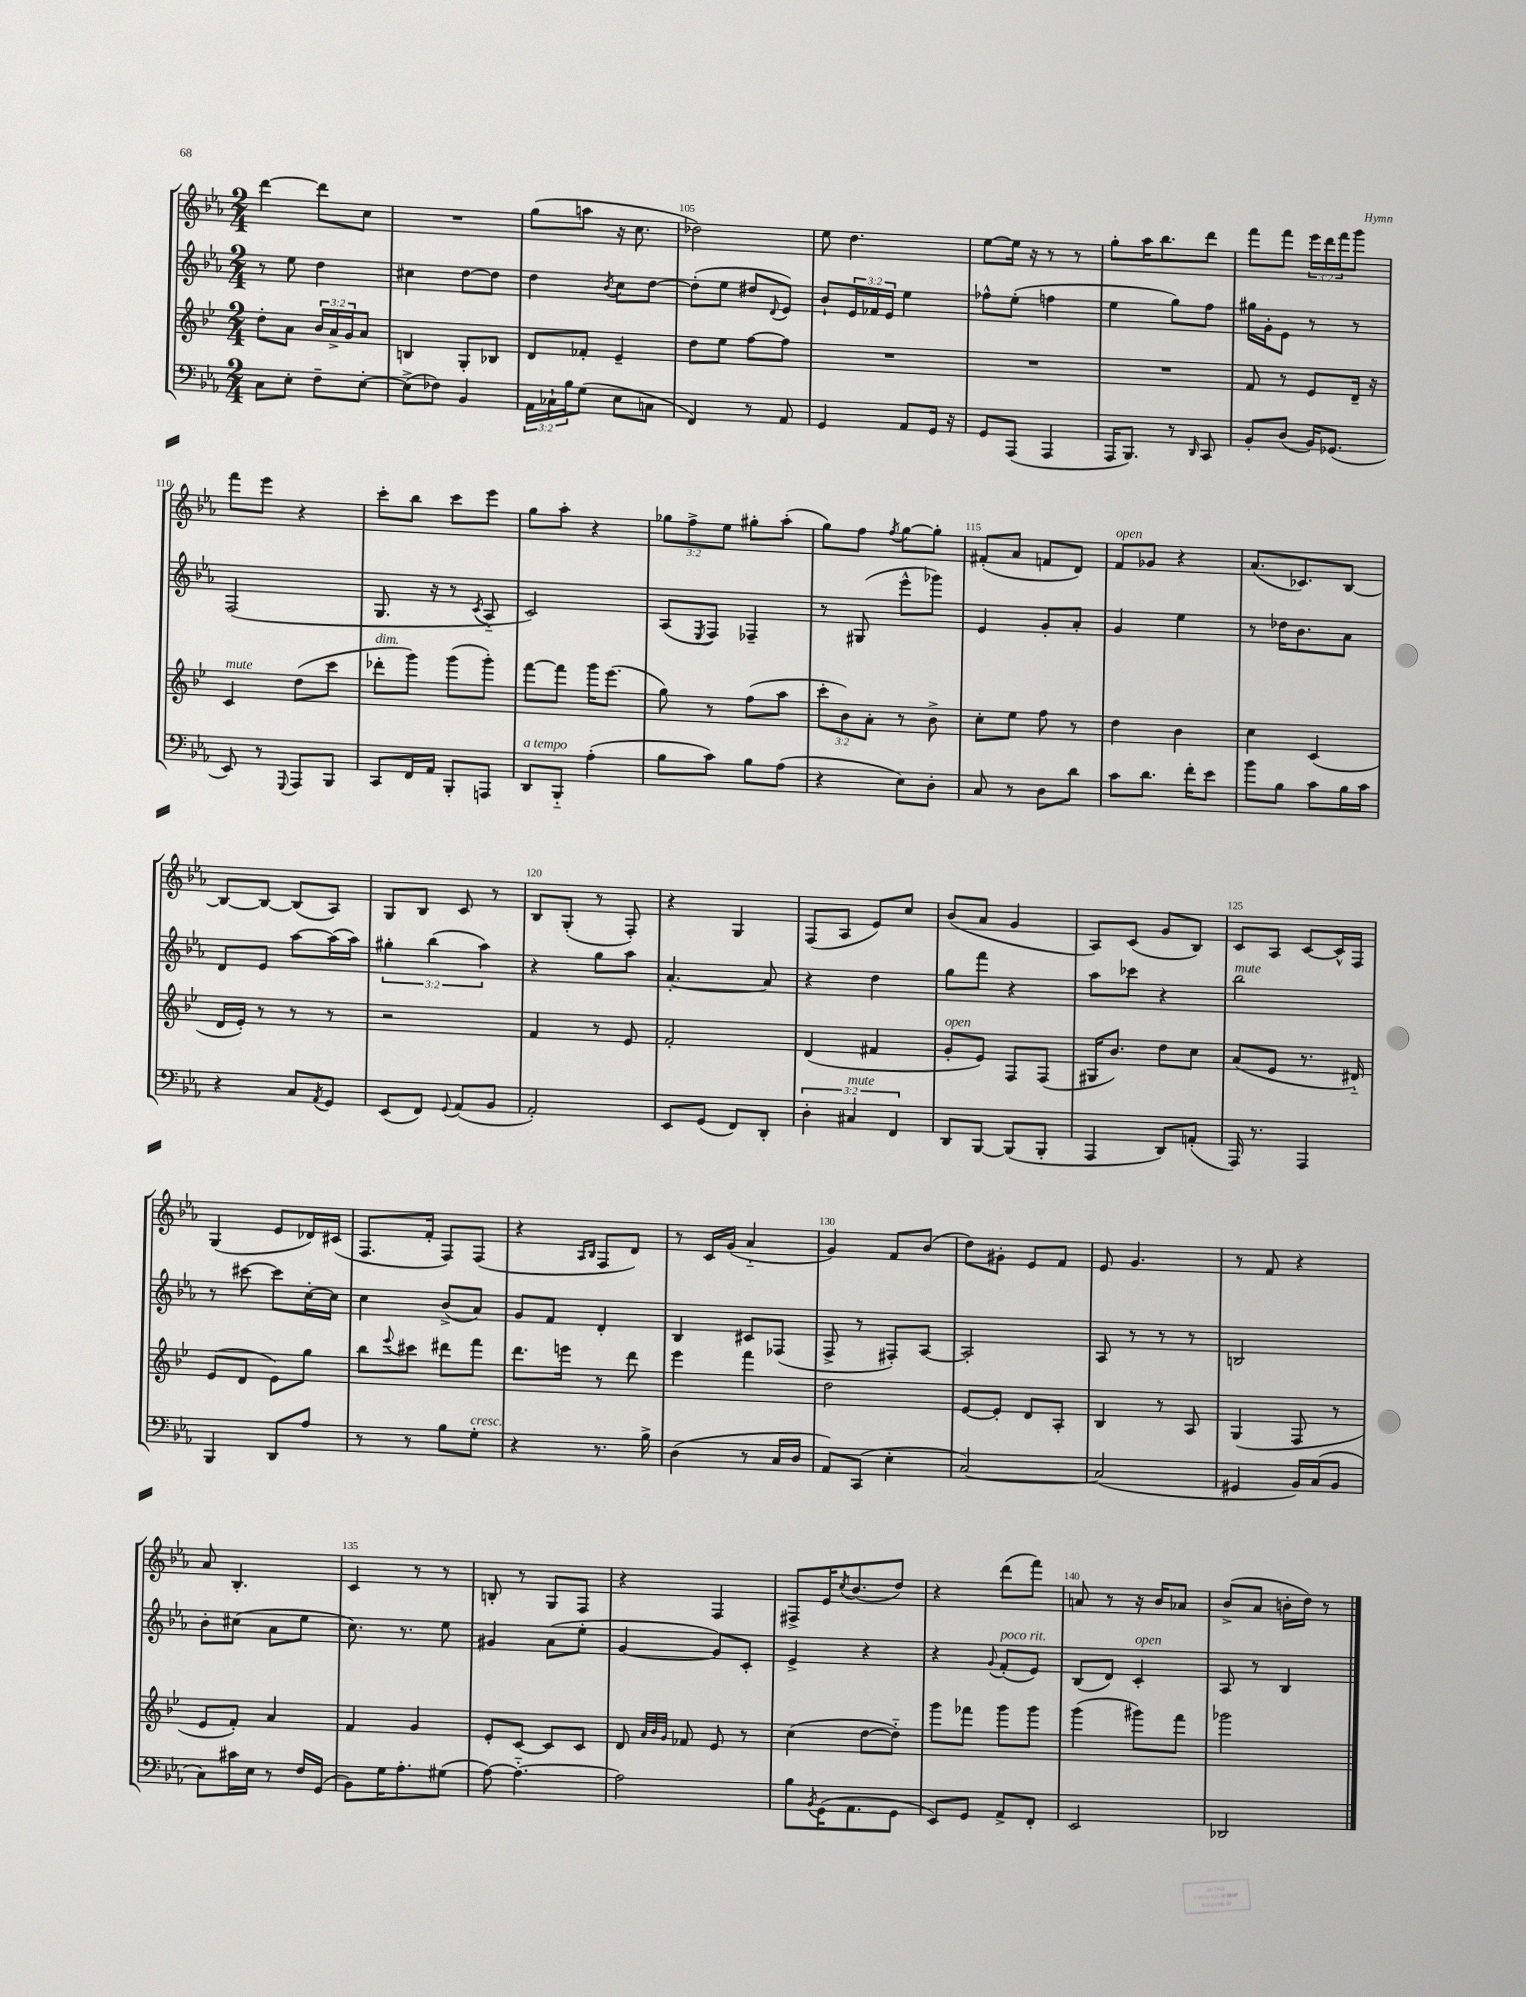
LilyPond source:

<<
\new StaffGroup <<
\new Staff = "s0" {
    \clef treble \key ees \major \numericTimeSignature \time 2/4 \override Staff.TupletNumber.text = #tuplet-number::calc-fraction-text
    d'''4~ d'''8 c''8 |
    R2 |
    g''8( a''8 r16 c''8. |
    des''2) |
    ees''8 d''4. |
    ees''8~ ees''16 r16 r8 r8 |
    g''8-. aes''16 bes''8. d'''8 |
    f'''8 f'''8 \tuplet 3/2 { ees'''16 d'''16 f'''16 } g'''8 |
    f'''8 ees'''8 r4 |
    c'''8-. bes''8 c'''8 ees'''8 |
    g''8 aes''8-. r4 |
    \tuplet 3/2 { ges''8 f''8-> ees''8 } gis''8-. aes''8-.( |
    g''8) f''8 \acciaccatura { f''8 } g''8~ g''8-. |
    fis'8-.( aes'8 f'8 d'8) |
    f'8^\markup { \italic "open" } ges'8 r4 |
    aes'8.( ces'8.) bes8~ |
    bes8~ bes8~ bes8( aes8) |
    g8 bes8 c'8 r8 |
    bes8 g8-.( r8 f8-.) |
    r4 g4 |
    f8( aes8 ees'8) c''8 |
    bes'8( aes'8 g'4 |
    aes8) c'8( g'8 bes8) |
    c'8 aes8 c'8~ c'16-^ f16 |
    g4( ees'8 des'16) cis'16( |
    f8. f'16-. f8) f8( |
    r4 \grace { aes16 bes16 } f8 d'8) |
    r8 c'16 g'16( aes'4-_ |
    g'4) f'8 bes'8( |
    d''8) gis'8-. ees'8 f'8 |
    ees'8 g'4. |
    r8 f'8 r4 |
    aes'8 bes4.-. |
    c'4 r8 r8 |
    b8-. r8 g8 f8 |
    r4 f4 |
    fis8-> ees'16 \acciaccatura { c''8 } bes'8.( d''8) |
    r4 d'''8( f'''8) |
    a'8 r8 r16 bes'16 aes'8 |
    bes'8->( aes'8 b'16-. d''16) r8 \bar "|." |
}
\new Staff = "s1" {
    \clef treble \key ees \major \numericTimeSignature \time 2/4 \override Staff.TupletNumber.text = #tuplet-number::calc-fraction-text
    r8 ees''8 d''4 |
    cis''4 d''8~ d''8 |
    d''4 \acciaccatura { bes'8 } c''8 d''8~ |
    d''8-.( ees''8 dis''8 \appoggiatura { d'8 } ees'8) |
    bes'8-! \tuplet 3/2 { ees'16 fes'16 ees'16 } ees''4 |
    fes''8-^ ees''8-.( f''4 |
    ees''4 g''8) f''8 |
    gis''16 g'16-. ees'8 r8 r8 |
    f2( |
    g8. r16 r8 \acciaccatura { c'8 } aes8-_ |
    c'2) |
    aes8( \acciaccatura { ees8 } f8) fes4-- |
    r8 gis8( ees'''8-^ ges'''8) |
    ees'4 g'8-. aes'8-. |
    g'4 ees''4 |
    r8 des''16 bes'8. aes'8 |
    d'8 ees'8 aes''8~ aes''16( aes''16) |
    \tuplet 3/2 { gis''4-. bes''4( aes''4) } |
    r4 g''8 aes''8 |
    aes'4.~-. aes'8 |
    r4 d''4 |
    g''8 f'''8 r4 |
    aes''8 ces'''8 r4 |
    bes''2^\markup { \italic "mute" } |
    r8 cis'''8~ cis'''8 c''16~-. c''16 |
    c''4 bes'8->( aes'8) |
    g'8 f'8 d'4-. |
    bes4 cis'8 fes8( |
    f8-> r8 fis8-.) aes8~ |
    aes2-. |
    aes8 r8 r8 r8 |
    b2 |
    bes'8-. cis''8( aes'8 ees''8 |
    c''8.) r8. ees''8 |
    gis'4 aes'8( ees''8-. |
    g'4~ g'8) c'8-. |
    ees'4-> r4 |
    r4 \appoggiatura { g'8 } f'8-.^\markup { \italic "poco rit." }( ees'8) |
    bes8( d'8) c'4-.^\markup { \italic "open" } |
    aes8 r8 bes4 \bar "|." |
}
\new Staff = "s2" {
    \clef treble \key bes \major \numericTimeSignature \time 2/4 \override Staff.TupletNumber.text = #tuplet-number::calc-fraction-text
    d''8-. a'8 \tuplet 3/2 { bes'16 a'16-> g'16 } a'8 |
    b4 g8-. bes8 |
    d'8 fes'8-. ees'4-- |
    d''8 ees''8 f''8~ f''8 |
    R2 |
    R2 |
    R2 |
    f'8 r8 ees'8 d'16-- r16 |
    c'4^\markup { \italic "mute" } d''8( c'''8 |
    des'''8-.^\markup { \italic "dim." } g'''8) g'''8( g'''8-.) |
    f'''8~ f'''8 g'''16 ees'''8.( |
    g''8) r8 f''8( a''8 |
    \tuplet 3/2 { c'''8-. bes'8) a'8-. } r8 bes'8-> |
    c''8-. ees''8 f''8 r8 |
    d''4 bes'4 |
    c''4 c'4( |
    d'16 ees'16-.) r8 r8 r8 |
    r2 |
    f'4 r8 ees'8 |
    f'2-. |
    d'4( fis'4 |
    g'8-.^\markup { \italic "open" } ees'8) f8 f8( |
    gis16 bes'8.) d''8 c''8 |
    a'8( ees'8 r8. dis'16-_) |
    ees'8( d'8 ees'8) g''8 |
    bes''8 \appoggiatura { ees'''8 } cis'''8 dis'''8 f'''8 |
    d'''8. e'''16 r8 d'''8 |
    ees'''4 f'''4 |
    d''2 |
    ees'8~ ees'8-. d'8 a8-. |
    bes4 r8 a8 |
    g4( f8 r8 |
    ees'8 f'8-.) a'4 |
    f'4 g'4 |
    ees'8-. c'8~ c'8 c'8 |
    d'8 \grace { a'32 bes'32 g'32 } fes'8 ees'8 r8 |
    c''4( d''8~ d''8-_) |
    g'''8 fes'''8 g'''8 g'''8 |
    g'''4( gis'''8) f'''8 |
    ges'''2 \bar "|." |
}
\new Staff = "s3" {
    \clef bass \key ees \major \numericTimeSignature \time 2/4 \override Staff.TupletNumber.text = #tuplet-number::calc-fraction-text
    c8 ees8-. f8-- ees8~-. |
    ees8->( fes8) bes,4 |
    \tuplet 3/2 { aes,16 ces16-! bes16 } g8( ees8 c8 |
    f,4) r8 aes,8 |
    g,4 aes,8 g,16 r16 |
    g,8 aes,,8( aes,,4 |
    aes,,16 bes,,8.) r8 \grace { d,16 } c,8 |
    bes,8-. d8( bes,16) ges,8.( |
    ees,8) r8 \appoggiatura { g,,8 } aes,,8 bes,,8 |
    c,8 f,16 aes,16 bes,,8-. a,,8 |
    d,8^\markup { \italic "a tempo" } bes,,8-_ aes4-.( |
    bes8 c'8) bes8 aes8( |
    r4 ees8) d8-. |
    c8 r8 d8 d'8 |
    c'8 d'8. f'16-. ees'8 |
    bes'8 bes8 c'8 bes16 c'16 |
    r4 c8 \acciaccatura { aes,8 } g,8 |
    ees,8( f,8) \appoggiatura { g,8 } aes,8( bes,8 |
    aes,2-.) |
    ees,8 g,8( f,8) d,8-. |
    \tuplet 3/2 { d4-. cis4^\markup { \italic "mute" } f,4 } |
    d,8 bes,,8~ bes,,8( bes,,8-. |
    aes,,4 d,8) a,8-.( |
    aes,,16) r8. aes,,4 |
    bes,,4 d,8 aes8 |
    r8 r8 bes8 g8-.^\markup { \italic "cresc." } |
    r4 r8. bes16-> |
    d4( r8 c16 d16 |
    aes,8) c,8( ees4-. |
    c2~) |
    c2( |
    gis,4 bes,16) c16( bes,8 |
    c8) cis'16 ees16 r8 f16 g,16( |
    bes,8) g16 aes8.-. gis8( |
    aes8~) aes4.~-_ |
    aes2 |
    bes8 \acciaccatura { bes,8 } g,16( aes,8. g,8 |
    ees,8) g,8 aes,8-> f,8-. |
    ees,2 |
    des,2 \bar "|." |
}
>>
>>
\layout { \context { \Score currentBarNumber = #102 \override BarNumber.break-visibility = ##(#f #t #t) barNumberVisibility = #(every-nth-bar-number-visible 5) } }
